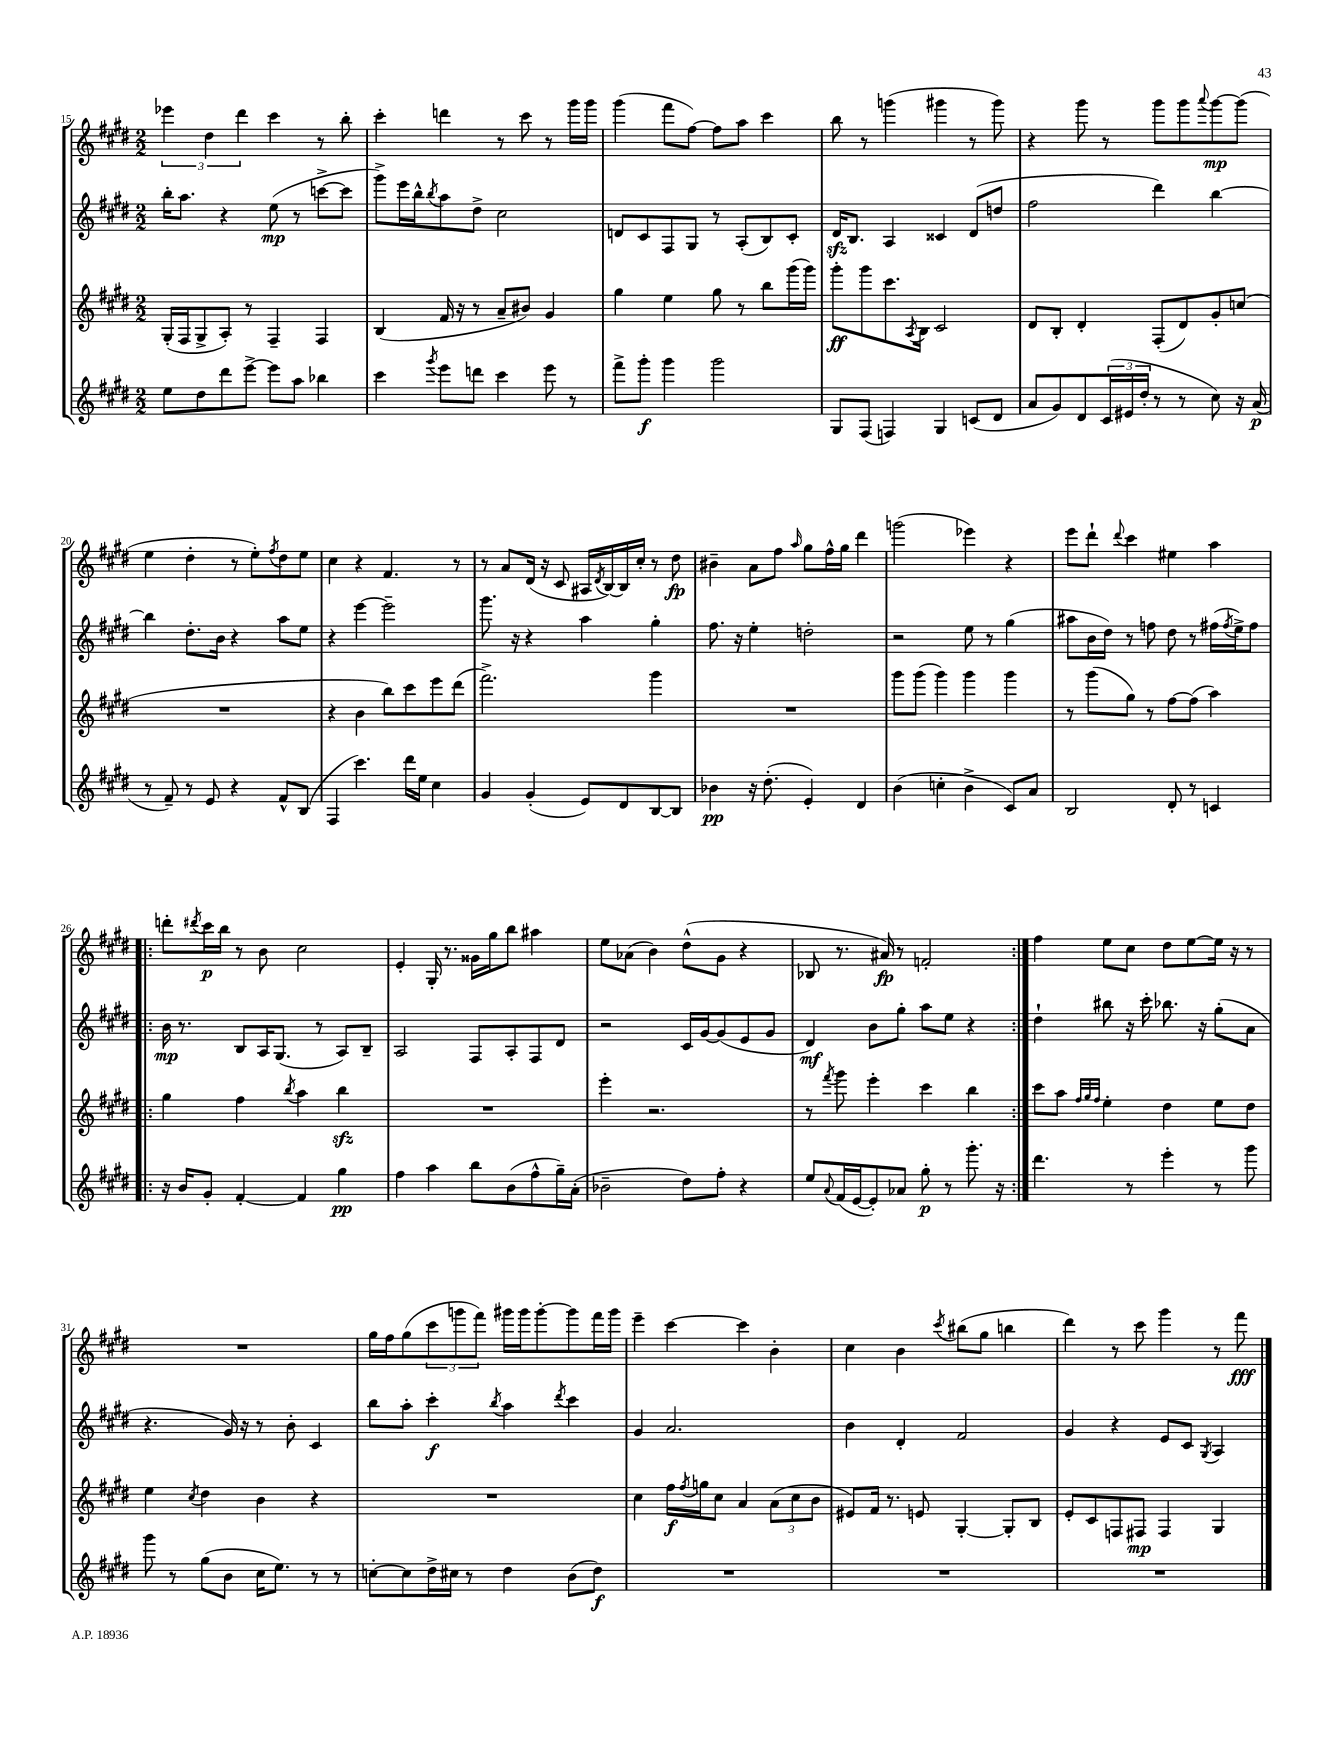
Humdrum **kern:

**kern	**dynam	**kern	**dynam	**kern	**dynam	**kern	**dynam
*part4	*part4	*part3	*part3	*part2	*part2	*part1	*part1
*staff4	*staff4	*staff3	*staff3	*staff2	*staff2	*staff1	*staff1
*clefG2	*	*clefG2	*	*clefG2	*	*clefG2	*
*k[f#c#g#d#]	*	*k[f#c#g#d#]	*	*k[f#c#g#d#]	*	*k[f#c#g#d#]	*
*M2/2	*	*M2/2	*	*M2/2	*	*M2/2	*
=15	=15	=15	=15	=15	=15	=15	=15
8ee\L	.	(16G#'/LL	.	16bb'\KL	.	6eee-X\	.
.	.	16F#/J	.	8.aa\J	.	.	.
8dd#\	.	8G#^/	.	.	.	.	.
.	.	.	.	.	.	6dd#\	.
8ddd#\	.	8A'/J)	.	4r	.	.	.
.	.	.	.	.	.	6ddd#\	.
[8eee^\J	.	8r	.	.	.	.	.
8eee\L]	.	4F#~/	.	(8ee\	mp	4ccc#\	.
8aa\J	.	.	.	8r	.	.	.
4bb-X\	.	4F#/	.	[8cccn^\L	.	8r	.
.	.	.	.	8ccc\J]	.	8bb'\	.
=16	=16	=16	=16	=16	=16	=16	=16
4ccc#\	.	(4B/	.	8ggg#^\L)	.	4ccc#'\	.
.	.	.	.	16eee\L	.	.	.
.	.	.	.	16bb^^\J	.	.	.
8qggg#/	.	.	.	8qbb/	.	.	.
8eee\L	.	16f#/	.	8aa\	.	4dddn\	.
.	.	16r	.	.	.	.	.
8dddn\J	.	8r	.	8dd#^\J	.	.	.
4ccc#\	.	8a~/L	.	2cc#\	.	8r	.
.	.	8b#X/J)	.	.	.	8ccc#\	.
8eee\	.	4g#/	.	.	.	8r	.
8r	.	.	.	.	.	16ggg#\LL	.
.	.	.	.	.	.	16ggg#\JJ	.
=17	=17	=17	=17	=17	=17	=17	=17
8fff#^\L	.	4gg#\	.	8dn/L	.	(4ggg#\	.
8ggg#'\J	f	.	.	8c#/	.	.	.
4ggg#\	.	4ee\	.	8F#/	.	8fff#\L	.
.	.	.	.	8G#/J	.	[8ff#\J)	.
2ggg#\	.	8gg#\	.	8r	.	8ff#\L]	.
.	.	8r	.	(8A'/L	.	8aa\J	.
.	.	8bb\L	.	8B/)	.	4ccc#\	.
.	.	(16ggg#\L	.	8c#'/J	.	.	.
.	.	16ggg#\JJ)	.	.	.	.	.
=18	=18	=18	=18	=18	=18	=18	=18
8G#/L	.	8ggg#'\L	ff	16d#zz/KL	.	8bb\	.
.	.	.	.	8.B/J	.	.	.
(8F#/J	.	8ggg#\	.	.	.	8r	.
4Fn/)	.	8.ccc#\	.	4A/	.	(4gggn\	.
.	.	8qA/	.	.	.	.	.
.	.	16B\Jk	.	.	.	.	.
4G#/	.	2c#/	.	4c##X/	.	4ggg#X\	.
(8cn/L	.	.	.	(8d#/L	.	8r	.
8d#/J	.	.	.	8ddn/J	.	8ggg#\)	.
=19	=19	=19	=19	=19	=19	=19	=19
8a/L	.	8d#/L	.	2ff#\	.	4r	.
8g#/)	.	8B'/J	.	.	.	.	.
8d#/	.	4d#'/	.	.	.	8ggg#\	.
(24c#/L	.	.	.	.	.	8r	.
24e#X/	.	.	.	.	.	.	.
24dd#'/JJ	.	.	.	.	.	.	.
8r	.	(8F#'/L	.	4ddd#\)	.	8ggg#\L	.
8r	.	8d#/)	.	.	.	8ggg#\	.
.	.	.	.	.	.	8qqaaa/	.
8cc#\)	.	8g#'/	.	[4bb\	.	[8ggg#\	mp
16r	.	(8ccn/J	.	.	.	(8ggg#\J]	.
(16a/	p	.	.	.	.	.	.
!!LO:LB:g=z
=20	=20	=20	=20	=20	=20	=20	=20
8r	.	1r	.	4bb\]	.	4ee\	.
8f#~/)	.	.	.	.	.	.	.
8r	.	.	.	8.dd#'\L	.	4dd#'\	.
8e/	.	.	.	.	.	.	.
.	.	.	.	16b\Jk	.	.	.
4r	.	.	.	4r	.	8r	.
.	.	.	.	.	.	8ee'\L)	.
.	.	.	.	.	.	8qff#/	.
8f#^^/L	.	.	.	8aa\L	.	8dd#\	.
(8B/J	.	.	.	8ee\J	.	8ee\J	.
=21	=21	=21	=21	=21	=21	=21	=21
4F#/	.	4r	.	4r	.	4cc#\	.
4.ccc#\)	.	4b\	.	[4eee\	.	4r	.
.	.	8bb\L)	.	2eee~\]	.	4.f#/	.
16ddd#\LL	.	8ccc#\	.	.	.	.	.
16ee\JJ	.	.	.	.	.	.	.
4cc#\	.	8eee\	.	.	.	.	.
.	.	(8ddd#\J	.	.	.	8r	.
=22	=22	=22	=22	=22	=22	=22	=22
4g#/	.	2.fff#^\)	.	8.ggg#\	.	8r	.
.	.	.	.	.	.	8a/L	.
.	.	.	.	16r	.	.	.
(4g#'/	.	.	.	4r	.	(16d#/Jk	.
.	.	.	.	.	.	16r	.
.	.	.	.	.	.	8c#/	.
8e/L)	.	.	.	4aa\	.	16A#X/LL	.
.	.	.	.	.	.	8qd#/	.
.	.	.	.	.	.	[16B/)	.
8d#/	.	.	.	.	.	16B/]	.
.	.	.	.	.	.	16cc#'/JJ	.
[8B/	.	4ggg#\	.	4gg#'\	.	8r	.
8B/J]	.	.	.	.	.	8dd#\	fp
=23	=23	=23	=23	=23	=23	=23	=23
4b-X\	pp	1r	.	8.ff#\	.	4b#X~\	.
.	.	.	.	16r	.	.	.
16r	.	.	.	4ee'\	.	8a\L	.
(8.dd#'\	.	.	.	.	.	.	.
.	.	.	.	.	.	8ff#\J	.
.	.	.	.	.	.	16qqaa/	.
4e'/)	.	.	.	2ddn'\	.	8gg#\L	.
.	.	.	.	.	.	16ff#^^\L	.
.	.	.	.	.	.	16gg#\JJ	.
4d#/	.	.	.	.	.	4ddd#\	.
=24	=24	=24	=24	=24	=24	=24	=24
(4b\	.	8ggg#\L	.	2r	.	(2gggn\	.
.	.	(8ggg#\J	.	.	.	.	.
4ccn'\	.	4ggg#\)	.	.	.	.	.
4b^\	.	4ggg#\	.	8ee\	.	4eee-X\)	.
.	.	.	.	8r	.	.	.
8c#/L)	.	4ggg#\	.	(4gg#\	.	4r	.
8a/J	.	.	.	.	.	.	.
=25	=25	=25	=25	=25	=25	=25	=25
2B/	.	8r	.	8aa#X\L	.	8eee\L	.
.	.	(8ggg#\L	.	16b\L	.	8ddd#`\J	.
.	.	.	.	16dd#\JJ)	.	.	.
.	.	.	.	.	.	8qqddd#/	.
.	.	8gg#\J)	.	8r	.	4ccc#\	.
.	.	8r	.	8ffn\	.	.	.
8d#'/	.	[8ff#\L	.	8dd#\	.	4ee#X\	.
8r	.	(8ff#\J]	.	8r	.	.	.
4cn/	.	4aa\)	.	(16ff#X\LL	.	4aa\	.
.	.	.	.	8qff#/	.	.	.
.	.	.	.	16ee^\J)	.	.	.
.	.	.	.	8ff#\J	.	.	.
!!LO:LB:g=z
=26!|:	=26!|:	=26!|:	=26!|:	=26!|:	=26!|:	=26!|:	=26!|:
16r	.	4gg#\	.	16b\	mp	8dddn'\L	.
16b/KL	.	.	.	8.r	.	.	.
.	.	.	.	.	.	8qddd#X/	.
8g#'/J	.	.	.	.	.	16ccc#\L	p
.	.	.	.	.	.	16bb\JJ	.
[4f#'/	.	4ff#\	.	8B/L	.	8r	.
.	.	.	.	16A/K	.	8b\	.
.	.	.	.	(8.G#/J	.	.	.
.	.	8qbb/	.	.	.	.	.
4f#/]	.	4aa\	.	.	.	2cc#\	.
.	.	.	.	8r	.	.	.
4gg#\	pp	4bbzz\	.	8A/L)	.	.	.
.	.	.	.	8B~/J	.	.	.
=27	=27	=27	=27	=27	=27	=27	=27
4ff#\	.	1r	.	2A/	.	4e'/	.
4aa\	.	.	.	.	.	16G#'/	.
.	.	.	.	.	.	8.r	.
8bb\L	.	.	.	8F#/L	.	16g##X\LL	.
.	.	.	.	.	.	16gg#\J	.
(8b\	.	.	.	8A'/	.	8bb\J	.
8ff#^^\	.	.	.	8F#/	.	4aa#X\	.
16gg#~\L)	.	.	.	8d#/J	.	.	.
(16a'\JJ	.	.	.	.	.	.	.
=28	=28	=28	=28	=28	=28	=28	=28
2b-X~\	.	4eee'\	.	2r	.	8ee\L	.
.	.	.	.	.	.	(8a-X\J	.
.	.	2.r	.	.	.	4b\)	.
8dd#\L)	.	.	.	16c#/LL	.	(8dd#^^\L	.
.	.	.	.	[16g#/J	.	.	.
8ff#'\J	.	.	.	(8g#/]	.	8g#\J	.
4r	.	.	.	8e/	.	4r	.
.	.	.	.	8g#/J	.	.	.
=29	=29	=29	=29	=29	=29	=29	=29
8ee/L	.	8r	.	4d#/)	mf	8B-X/	.
8qqa/	.	8qfff#/	.	.	.	.	.
(16f#/L	.	8ggg#\	.	.	.	8.r	.
[16e/J	.	.	.	.	.	.	.
8e'/])	.	4eee'\	.	8b\L	.	.	.
.	.	.	.	.	.	16a#X/)	fp
8a-X/J	.	.	.	8gg#'\J	.	8r	.
8gg#'\	p	4ccc#\	.	8aa\L	.	2fn'/	.
8r	.	.	.	8ee\J	.	.	.
8.ggg#'\	.	4bb\	.	4r	.	.	.
16r	.	.	.	.	.	.	.
=30:|!	=30:|!	=30:|!	=30:|!	=30:|!	=30:|!	=30:|!	=30:|!
4.ddd#\	.	8ccc#\L	.	4dd#`\	.	4ff#\	.
.	.	8aa\J	.	.	.	.	.
.	.	32qqff#/LLL	.	.	.	.	.
.	.	32qqgg#/	.	.	.	.	.
.	.	32qqff#/JJJ	.	.	.	.	.
.	.	4ee'\	.	8bb#X\	.	8ee\L	.
8r	.	.	.	16r	.	8cc#\J	.
.	.	.	.	16ccc#'\	.	.	.
4eee'\	.	4dd#\	.	8.bb-X\	.	8dd#\L	.
.	.	.	.	.	.	[8ee\	.
.	.	.	.	16r	.	.	.
8r	.	8ee\L	.	(8gg#'\L	.	16ee\Jk]	.
.	.	.	.	.	.	16r	.
8ggg#\	.	8dd#\J	.	8a\J	.	8r	.
!!LO:LB:g=z
=31	=31	=31	=31	=31	=31	=31	=31
8ggg#\	.	4ee\	.	4.r	.	1r	.
8r	.	.	.	.	.	.	.
.	.	8qcc#/	.	.	.	.	.
(8gg#\L	.	4dd#\	.	.	.	.	.
8b\J	.	.	.	16g#/)	.	.	.
.	.	.	.	16r	.	.	.
16cc#\KL	.	4b\	.	8r	.	.	.
8.ee\J)	.	.	.	.	.	.	.
.	.	.	.	8b'\	.	.	.
8r	.	4r	.	4c#/	.	.	.
8r	.	.	.	.	.	.	.
=32	=32	=32	=32	=32	=32	=32	=32
[8ccn'\L	.	1r	.	8bb\L	.	16gg#\LL	.
.	.	.	.	.	.	16ff#\J	.
8cc\]	.	.	.	8aa'\J	.	(8gg#\	.
16dd#^\L	.	.	.	4ccc#'\	f	12ccc#\	.
16cc#X\JJ	.	.	.	.	.	.	.
.	.	.	.	.	.	12gggn\	.
8r	.	.	.	.	.	.	.
.	.	.	.	.	.	12fff#\J)	.
.	.	.	.	8qbb/	.	.	.
4dd#\	.	.	.	4aa\	.	16ggg#X\LL	.
.	.	.	.	.	.	16ggg#\J	.
.	.	.	.	.	.	[8ggg#'\	.
.	.	.	.	8qddd#/	.	.	.
(8b\L	.	.	.	4ccc#\	.	8ggg#\]	.
8dd#\J)	f	.	.	.	.	16fff#\L	.
.	.	.	.	.	.	16ggg#\JJ	.
=33	=33	=33	=33	=33	=33	=33	=33
1r	.	4cc#\	.	4g#/	.	4eee~\	.
.	.	16ff#\LL	f	2.a/	.	[4ccc#\	.
.	.	8qff#/	.	.	.	.	.
.	.	16ggn\J	.	.	.	.	.
.	.	8cc#\J	.	.	.	.	.
.	.	4a/	.	.	.	4ccc#\]	.
.	.	(12a\L	.	.	.	4b'\	.
.	.	12cc#\	.	.	.	.	.
.	.	12b\J	.	.	.	.	.
=34	=34	=34	=34	=34	=34	=34	=34
1r	.	8e#X/L)	.	4b\	.	4cc#\	.
.	.	16f#/Jk	.	.	.	.	.
.	.	8.r	.	.	.	.	.
.	.	.	.	4d#'/	.	4b\	.
.	.	8en/	.	.	.	.	.
.	.	.	.	.	.	8qccc#/	.
.	.	[4G#'/	.	2f#/	.	(8bb#X\L	.
.	.	.	.	.	.	8gg#\J	.
.	.	8G#'/L]	.	.	.	4bbn\	.
.	.	8B/J	.	.	.	.	.
=35	=35	=35	=35	=35	=35	=35	=35
1r	.	8e'/L	.	4g#/	.	4ddd#\)	.
.	.	8c#/	.	.	.	.	.
.	.	8Fn/	.	4r	.	8r	.
.	.	8F#X/J	mp	.	.	8ccc#\	.
.	.	4F#/	.	8e/L	.	4ggg#\	.
.	.	.	.	8c#/J	.	.	.
.	.	.	.	8qG#/	.	.	.
.	.	4G#/	.	4A/	.	8r	.
.	.	.	.	.	.	8fff#\	fff
==	==	==	==	==	==	==	==
*-	*-	*-	*-	*-	*-	*-	*-
